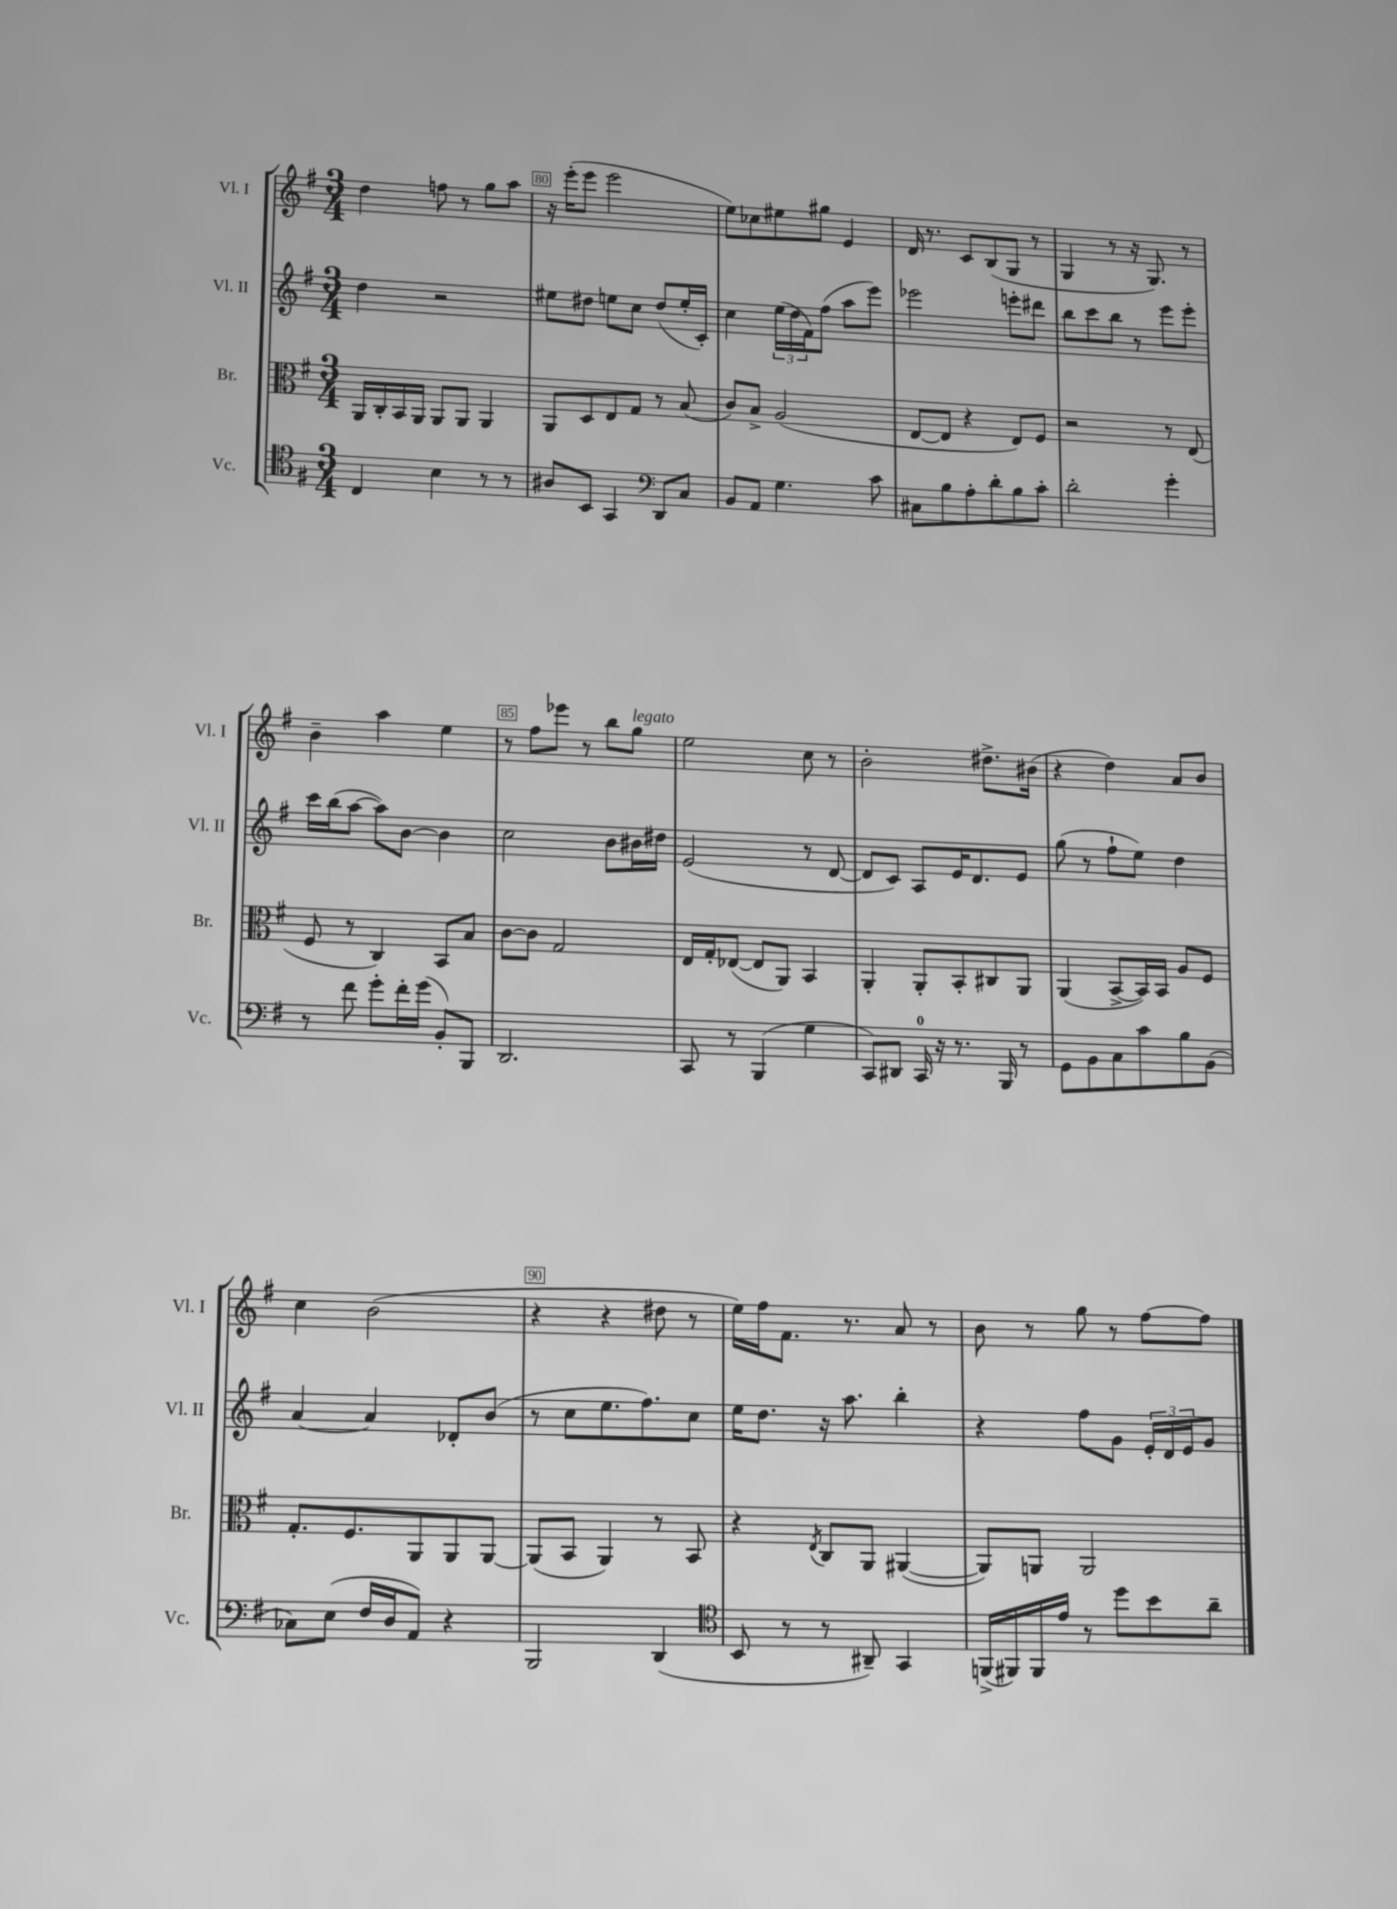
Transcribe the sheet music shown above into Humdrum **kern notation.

**kern	**kern	**kern	**kern
*part4	*part3	*part2	*part1
*staff4	*staff3	*staff2	*staff1
*I"Vc.	*I"Br.	*I"Vl. II	*I"Vl. I
*I'Vc.	*I'Br.	*I'Vl. II	*I'Vl. I
*clefC4	*clefC3	*clefG2	*clefG2
*k[f#]	*k[f#]	*k[f#]	*k[f#]
*M3/4	*M3/4	*M3/4	*M3/4
=79	=79	=79	=79
4C/	16AA/LL	4dd\	4dd\
.	16C'/	.	.
.	16BB/	.	.
.	16AA/JJ	.	.
4B\	8AA/L	2r	8ffn\
.	8AA/J	.	8r
8r	4AA/	.	8gg\L
8r	.	.	8aa\J
=80	=80	=80	=80
8A#X/L	8AA/L	8ee#X\L	16r
.	.	.	(16eee'\KL
8BB/J	8D/	8dd#X\J	8eee\J
4GG/	8E/	8een\L	2eee\
.	8G/J	8cc\J	.
*clefF4	*	*	*
8DD/L	8r	(8dd#/L	.
8C/J	(8B/	16ee'/L	.
.	.	16c'/JJ)	.
=81	=81	=81	=81
8BB/L	8c/L)	4cc\	8ee\L)
8AA/J	8B^/J	.	8cc-X\
4.G\	(2A/	(24ee\LL	8ee#X\
.	.	24dd\	.
.	.	24f#\J)	.
.	.	(8ff#\J	8gg#X\J
.	.	8aa\L	4e/
8c\	.	8eee\J)	.
=82	=82	=82	=82
8C#X\L	[8E/L	2eee-X\	16d/
.	.	.	8.r
8B\	8E/J]	.	.
8A'\	4r	.	8c/L
8d'\	.	.	(8B/
8B\	8E/L)	8eeen'\L	8G/J
8c'\J	8F#/J	8ddd#X\J	8r
=83	=83	=83	=83
2d'\	2r	8bb\L	4G/
.	.	8ccc\	.
.	.	8bb\J	8r
.	.	8r	16r
.	.	.	8.G/)
4g'\	8r	8eee\L	.
.	(8E/	8eee'\J	8r
!!LO:LB:g=z
=84	=84	=84	=84
8r	8F#/	16ccc\LL	4b~\
.	.	(16bb\J	.
8f#\	8r	[8aa\J	.
8g'\L	4C/)	8aa\L])	4aa\
16f#'\L	.	[8b\J	.
(16g\JJ	.	.	.
8BB'/L)	8BB/L	4b\]	4ee\
8BBB/J	8B/J	.	.
=85	=85	=85	=85
2.DD/	[8c\L	2cc\	8r
.	8c\J]	.	8ff#\L
.	2G/	.	8eee-X\J
.	.	.	8r
.	.	8b\L	8bb\L
!	!	!	!LO:TX:a:i:t=legato
.	.	16b#X\L	8gg\J
.	.	16dd#X\JJ	.
=86	=86	=86	=86
8CC/	16E/LL	(2e/	2ee\
.	16G'/J	.	.
8r	([8E-X/J	.	.
(4BBB/	8E-/L]	.	.
.	8AA/J)	.	.
4G\	4BB/	8r	8cc\
.	.	[8d/	8r
=87	=87	=87	=87
8CC/L)	4AA'/	8d/L]	2b'\
8DD#X/J	.	8c/J)	.
16CC/	8AA'/L	8A/L	.
16r	.	.	.
8.r	8BB'/	16e/K	.
.	.	8.d/	.
.	8C#X/	.	8.dd#X^\L
16BBB/	.	.	.
8r	8AA/J	8e/J	.
.	.	.	(16b#X\Jk
=88	=88	=88	=88
8GG\L	(4AA/	(8gg\	4r
8BB\	.	8r	.
8C\	[8BB^/L	8ff#`\L	4dd\)
8c\	16BB/L])	8ee\J)	.
.	16BB/JJ	.	.
8B\	8A/L	4dd\	8a/L
(8BB\J	8F#/J	.	8b/J
!!LO:LB:g=z
=89	=89	=89	=89
8C-X\L)	8.G'/L	[4a/	4cc\
(8E\J	.	.	.
.	8.F#/	.	.
16F#/LL	.	4a/]	(2b\
16D/J	.	.	.
8AA/J)	8AA/	.	.
4r	8AA/	8d-X'/L	.
.	[8AA/J	(8b/J	.
=90	=90	=90	=90
2BBB/	(8AA/L]	8r	4r
.	8BB/J	8cc\L	.
.	4AA/)	8.ee\	4r
.	.	8.ff#\)	.
(4DD/	8r	.	8dd#X\
.	8BB/	8cc\J	8r
=91	=91	=91	=91
*clefC4	*	*	*
8BB/	4r	16ee\KL	16ee\LL)
.	.	8.dd\J	16ff#\J
8r	.	.	8.f#\J
.	8qE/	.	.
8r	8C/L	16r	.
.	.	8.aa\	8.r
8AA#X~/)	8AA/J	.	.
4GG/	([4AA#X/	4bb'\	8a/
.	.	.	8r
=92	=92	=92	=92
(16FFn^/LL	8AA#/L])	4r	8b\
16FF#X/)	.	.	.
16FF#/	8AAn/J	.	8r
16e/JJ	.	.	.
8r	2AA/	8ff#\L	8gg\
8dd\L	.	8g\J	8r
8b\	.	24e'/LL	[8ff#\L
.	.	24d/	.
.	.	24e/J	.
8a~\J	.	8g/J	8ff#\J]
==	==	==	==
*-	*-	*-	*-
